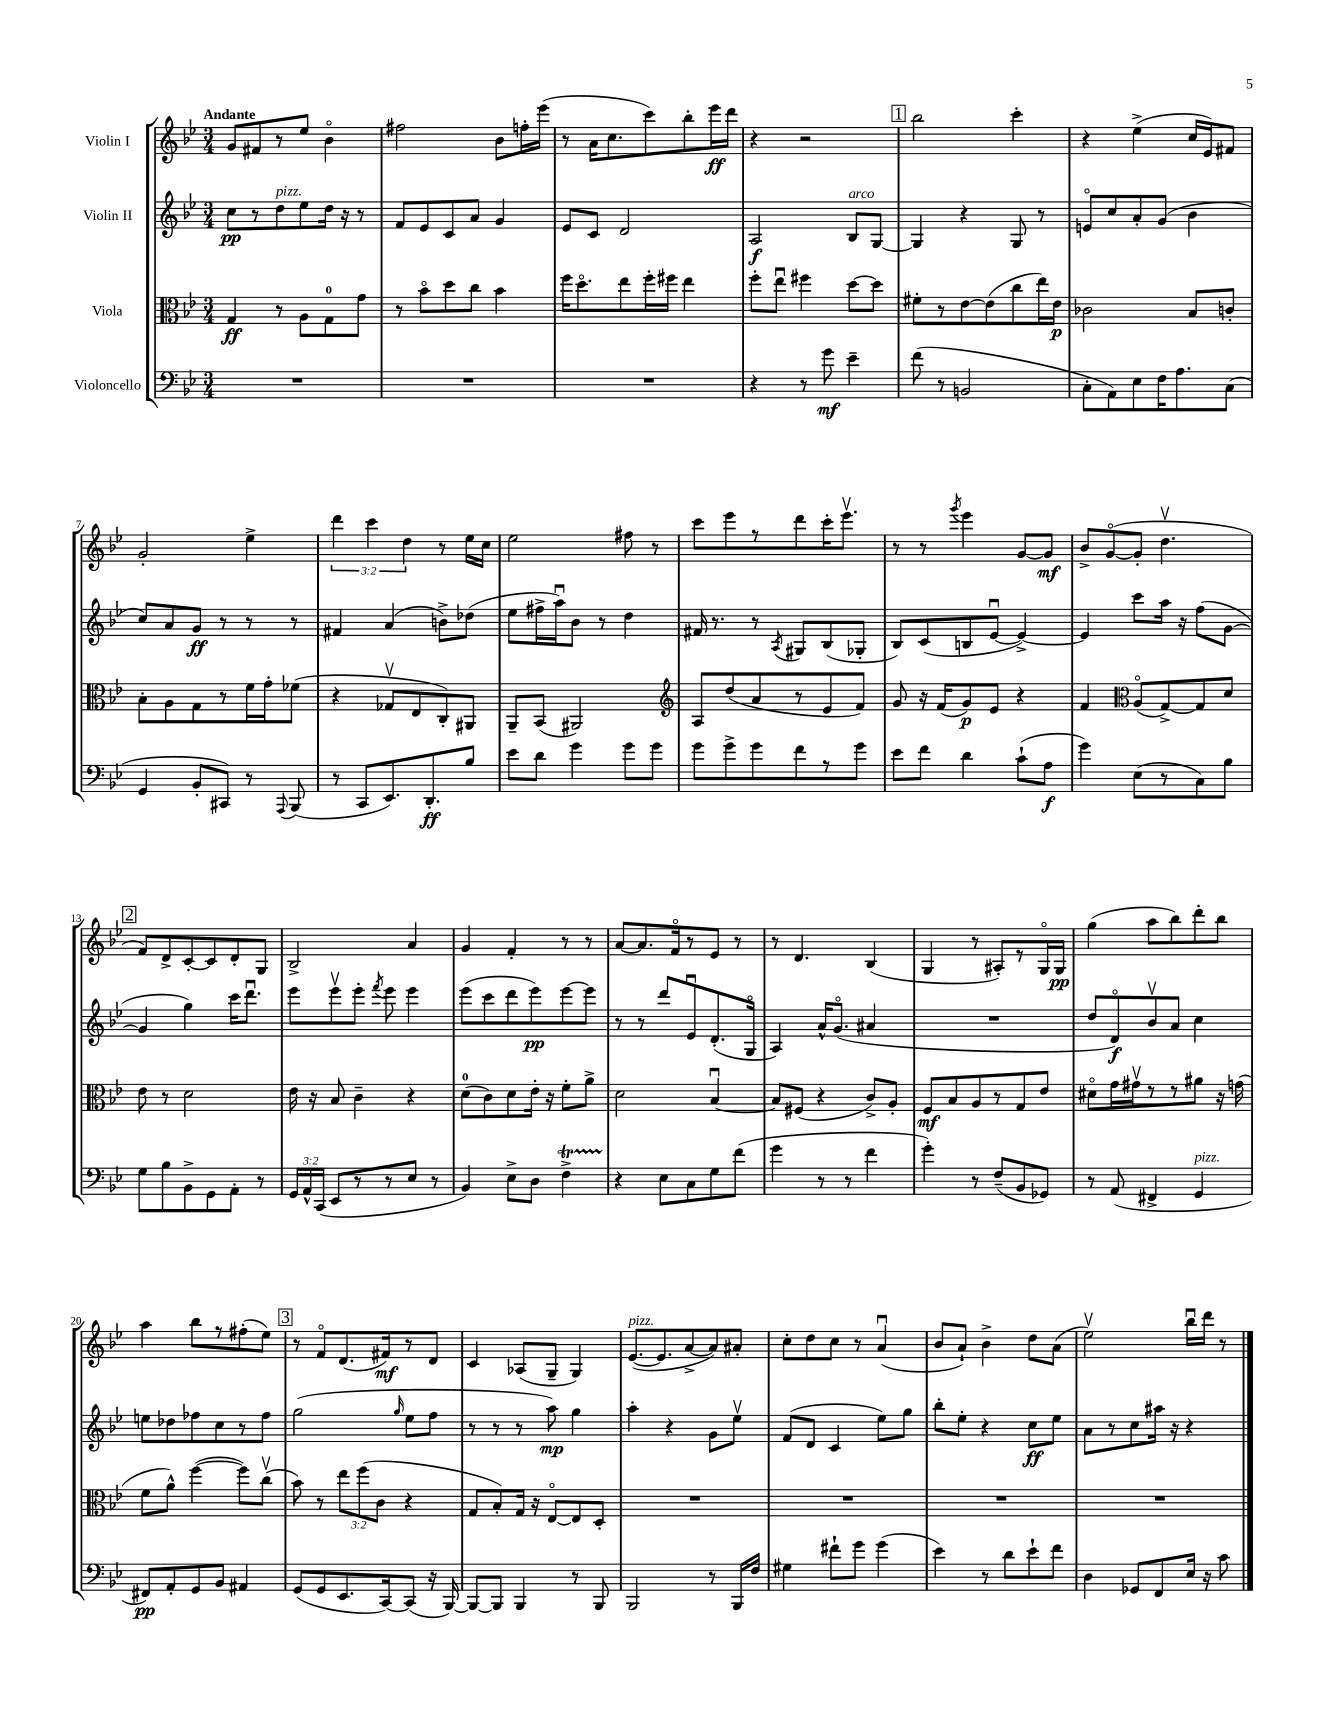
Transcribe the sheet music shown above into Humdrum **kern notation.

**kern	**kern	**kern	**kern
*staff4	*staff3	*staff2	*staff1
*clefF4	*clefC3	*clefG2	*clefG2
*k[b-e-]	*k[b-e-]	*k[b-e-]	*k[b-e-]
*M3/4	*M3/4	*M3/4	*M3/4
2.r	4G/	8cc\L	8g/L
.	.	8r	8f#/
.	8r	8dd\	8r
.	8A\L	8ee-\	8ee-/J
.	8G\	16dd\Jk	4b-o\
.	.	16r	.
.	8g\J	8r	.
=	=	=	=
2.r	8r	8f/L	2ff#\
.	8b-o\L	8e-/	.
.	8dd\	8c/	.
.	8cc\J	8a/J	.
.	4b-\	4g/	8b-\L
.	.	.	16ff'\L
.	.	.	(16eee-\JJ
=	=	=	=
2.r	16ff\LK	8e-/L	8r
.	8.ddo\	.	.
.	.	8c/J	16a\LK
.	.	.	8.cc\
.	8ee-\	2d/	.
.	16ff'\L	.	8ccc\)
.	16ff#\JJ	.	.
.	4ee-\	.	8bb-'\
.	.	.	16eee-\L
.	.	.	16ddd\JJ
=	=	=	=
4r	8ff'\L	2A/	4r
.	8ee-u\J	.	.
8r	4ff#\	.	2r
8g\	.	.	.
4e-~\	[8dd\L	8B-/L	.
.	8dd\]J	[8G/J	.
=	=	=	=
(8f\	8f#'\L	4G/]	2bb-\
8r	8r	.	.
2BB/	[8e-\	4r	.
.	(8e-\]	.	.
.	8cc\	8G/	4ccc'\
.	16ee-\L)	8r	.
.	16e-\JJ	.	.
=	=	=	=
8C'\L	2c-\	8eo/L	4r
8AA\)	.	8cc/	.
8E-\	.	8a'/	(4ee-^\
16F\K	.	(8g/J	.
8.A\	.	.	.
.	8B-/L	4b-\	16cc/LL
.	.	.	16e-/J)
(8C\J	8c'/J	.	8f#/J
=	=	=	=
4GG/	8B-'\L	8cc/L)	2g'/
.	8A\	8a/	.
8BB-'/L	8G\	8g/J	.
8CC#/J)	8r	8r	.
8r	16f\L	8r	4ee-^\
.	16g'\J	.	.
8qqAAA/	.	.	.
(8BBB-/	(8f-\J	8r	.
=	=	=	=
8r	4r	4f#/	6ddd\
8CC/L	.	.	.
.	.	.	6ccc\
8.EE-/)	8G-v/L	(4a/	.
.	.	.	6dd\
.	8E-/	.	.
8.DD'/	.	.	.
.	8C'/)	8b^\L)	8r
8B-/J	8AA#/J	(8dd-\J	16ee-\LL
.	.	.	16cc\JJ
=	=	=	=
8e-\L	8AA~/L	8ee-\L	2ee-\
8d\J	(8BB-/J	16ff#^\L	.
.	.	16aau\J)	.
4g\	2AA#/)	8b-\J	.
.	.	8r	.
8g\L	.	4dd\	8ff#\
8g\J	.	.	8r
=	=	=	=
*	*clefG2	*	*
8g\L	8A/L	16f#/	8ccc\L
.	.	8.r	.
8g^\	(8dd/	.	8eee-\
8g\	8a/	8r	8r
.	.	8qA/	.
8f\	8r	8G#/L	8ddd\
8r	8e-/	(8B-/	16ccc'\K
.	.	.	8.eee-v\J
8g\J	8f/J)	8G-'/J	.
=	=	=	=
8e-\L	8g/	8B-/L)	8r
8f\J	16r	(8c/	8r
.	(16f/LK	.	.
.	.	.	8qggg/
4d\	8g/)	8B/	4eee-\
.	8e-/J	[8e-u/J	.
(8c`\L	4r	4e-^/_)	[8g/L
8A\J	.	.	8g/]J
=	=	=	=
4g\)	4f/	4e-/]	8b-^/L
.	.	.	([8go/
*	*clefC3	*	*
(8E-\L	(8Ao/L	8ccc\L	8g'/]J
8r	[8G^/)	16aa\Jk	4.ddv\
.	.	16r	.
8C\)	8G/]	(8ff\L	.
8B-\J	8d/J	[8g\J	.
=	=	=	=
8G\L	8e-\	4g/]	8f/L)
8B-\	8r	.	8d^/
8BB-^\	2d\	4gg\)	[8c'/
8GG\	.	.	8c/]
8AA'\J	.	16ccc\LK	8d'/
.	.	8.dddu\J	.
8r	.	.	8G/J
=	=	=	=
24GG/LL	16e-\	8eee-\L	2B-^/
24AA^^/	.	.	.
.	16r	.	.
(24CC/JJ	.	.	.
8EE-/L	8B-/	8eee-v\	.
8r	4c~\	8eee-'\J	.
.	.	8qfff/	.
8r	.	8eee-\	.
8E-/J	4r	4eee-\	4a/
8r	.	.	.
=	=	=	=
4BB-/)	(8d\L	(8eee-\L	4g/
.	8c\)	8ccc\	.
8E-^\L	8d\	8ddd\	4f'/
8D\J	16e-'\Jk	8eee-\)	.
.	16r	.	.
4F^\	8f'\L	[8eee-\	8r
.	8a^\J	8eee-\]J	8r
=	=	=	=
4r	2d\	8r	[8a/L
.	.	8r	8.a/]
8E-\L	.	8ddd/L	.
.	.	.	16fo/k
8C\	.	8e-u/	8r
8G\	[4B-u/	(8.d'/	8e-/J
(8f\J	.	.	8r
.	.	16Go/Jk	.
=	=	=	=
4g\	8B-/]L	4A/)	8r
.	(8F#/J	.	4.d/
8r	4r	16a^^/LK	.
.	.	(8.go/J	.
8r	.	.	.
4f\	8c^/L)	4a#/	(4B-/
.	8A'/J	.	.
=	=	=	=
4g'\)	8F/L	2.r	4G/
.	8B-/	.	.
8r	8A/	.	8r
(8F~/L	8r	.	8A#'/L)
8BB-/	8G/	.	8r
8GG-/J)	8e-/J	.	16Go/L
.	.	.	16G/JJ
=	=	=	=
8r	8d#o\L	8dd/L	(4gg\
(8AA/	16g\L	8do/)	.
.	16g#v\J	.	.
4FF#^/	8r	8b-v/	8aa\L
.	8r	8a/J	8bb-\)
4GG/	8a#\J	4cc\	8ddd'\
.	16r	.	8bb-\J
.	(16g\	.	.
=	=	=	=
8FF#/L)	8f\L	8ee\L	4aa\
8AA'/	8a^^\J)	8dd-\	.
8GG/	([4ff\	8ff-\	8bb-\L
8BB-/J	.	8cc\	8r
4AA#/	8ff\]L)	8r	(8ff#'\
.	(8ccv\J	8ff-\J	8ee-\J)
=	=	=	=
(8GG/L	8b-\)	(2gg\	8r
8GG/	8r	.	8fo/L
8.EE-/	12ee-\L	.	(8.d/
.	(12ff\	.	.
.	12c\J	.	.
[16CC/k)	.	.	16f#/k)
.	.	16qqgg/	.
(8CC/]J	4r	8ee-\L	8r
16r	.	8ff\J	8d/J
[16BBB-/)	.	.	.
=	=	=	=
8BBB-/_L	8G/L	8r	4c/
8BBB-/]J	8B-'/)	8r	.
4BBB-/	16G/Jk	8r	(8A-/L
.	16r	.	.
.	[8E-o/L	8aa\)	8G~/J
8r	8E-/]	4gg\	4G/)
8BBB-/	8D'/J	.	.
=	=	=	=
2BBB-/	2.r	4aa'\	([8.e-/L
.	.	.	8.e-/]
.	.	4r	.
.	.	.	[8a^/
8r	.	8g\L	8a/])
16BBB-/LL	.	8ee-v\J	8a#'/J
16F/JJ	.	.	.
=	=	=	=
4G#\	2.r	(8f/L	8cc'\L
.	.	8d/J	8dd\
8f#`\L	.	4c/	8cc\J
8g\J	.	.	8r
(4g\	.	8ee-\L)	(4au/
.	.	8gg\J	.
=	=	=	=
4e-\)	2.r	8bb-'\L	8b-/L
.	.	8ee-'\J	8a`/J)
8r	.	4r	4b-^\
8d\L	.	.	.
8e-`\	.	8cc\L	8dd\L
8f\J	.	8ee-\J	(8a\J
=	=	=	=
4D\	2.r	8a\L	2ee-v\)
.	.	8r	.
8GG-/L	.	8cc\	.
8FF/	.	16aa#\Jk	.
.	.	16r	.
16E-/Jk	.	4r	16bb-u\LL
16r	.	.	16ddd\JJ
8c\	.	.	8r
==	==	==	==
*-	*-	*-	*-
